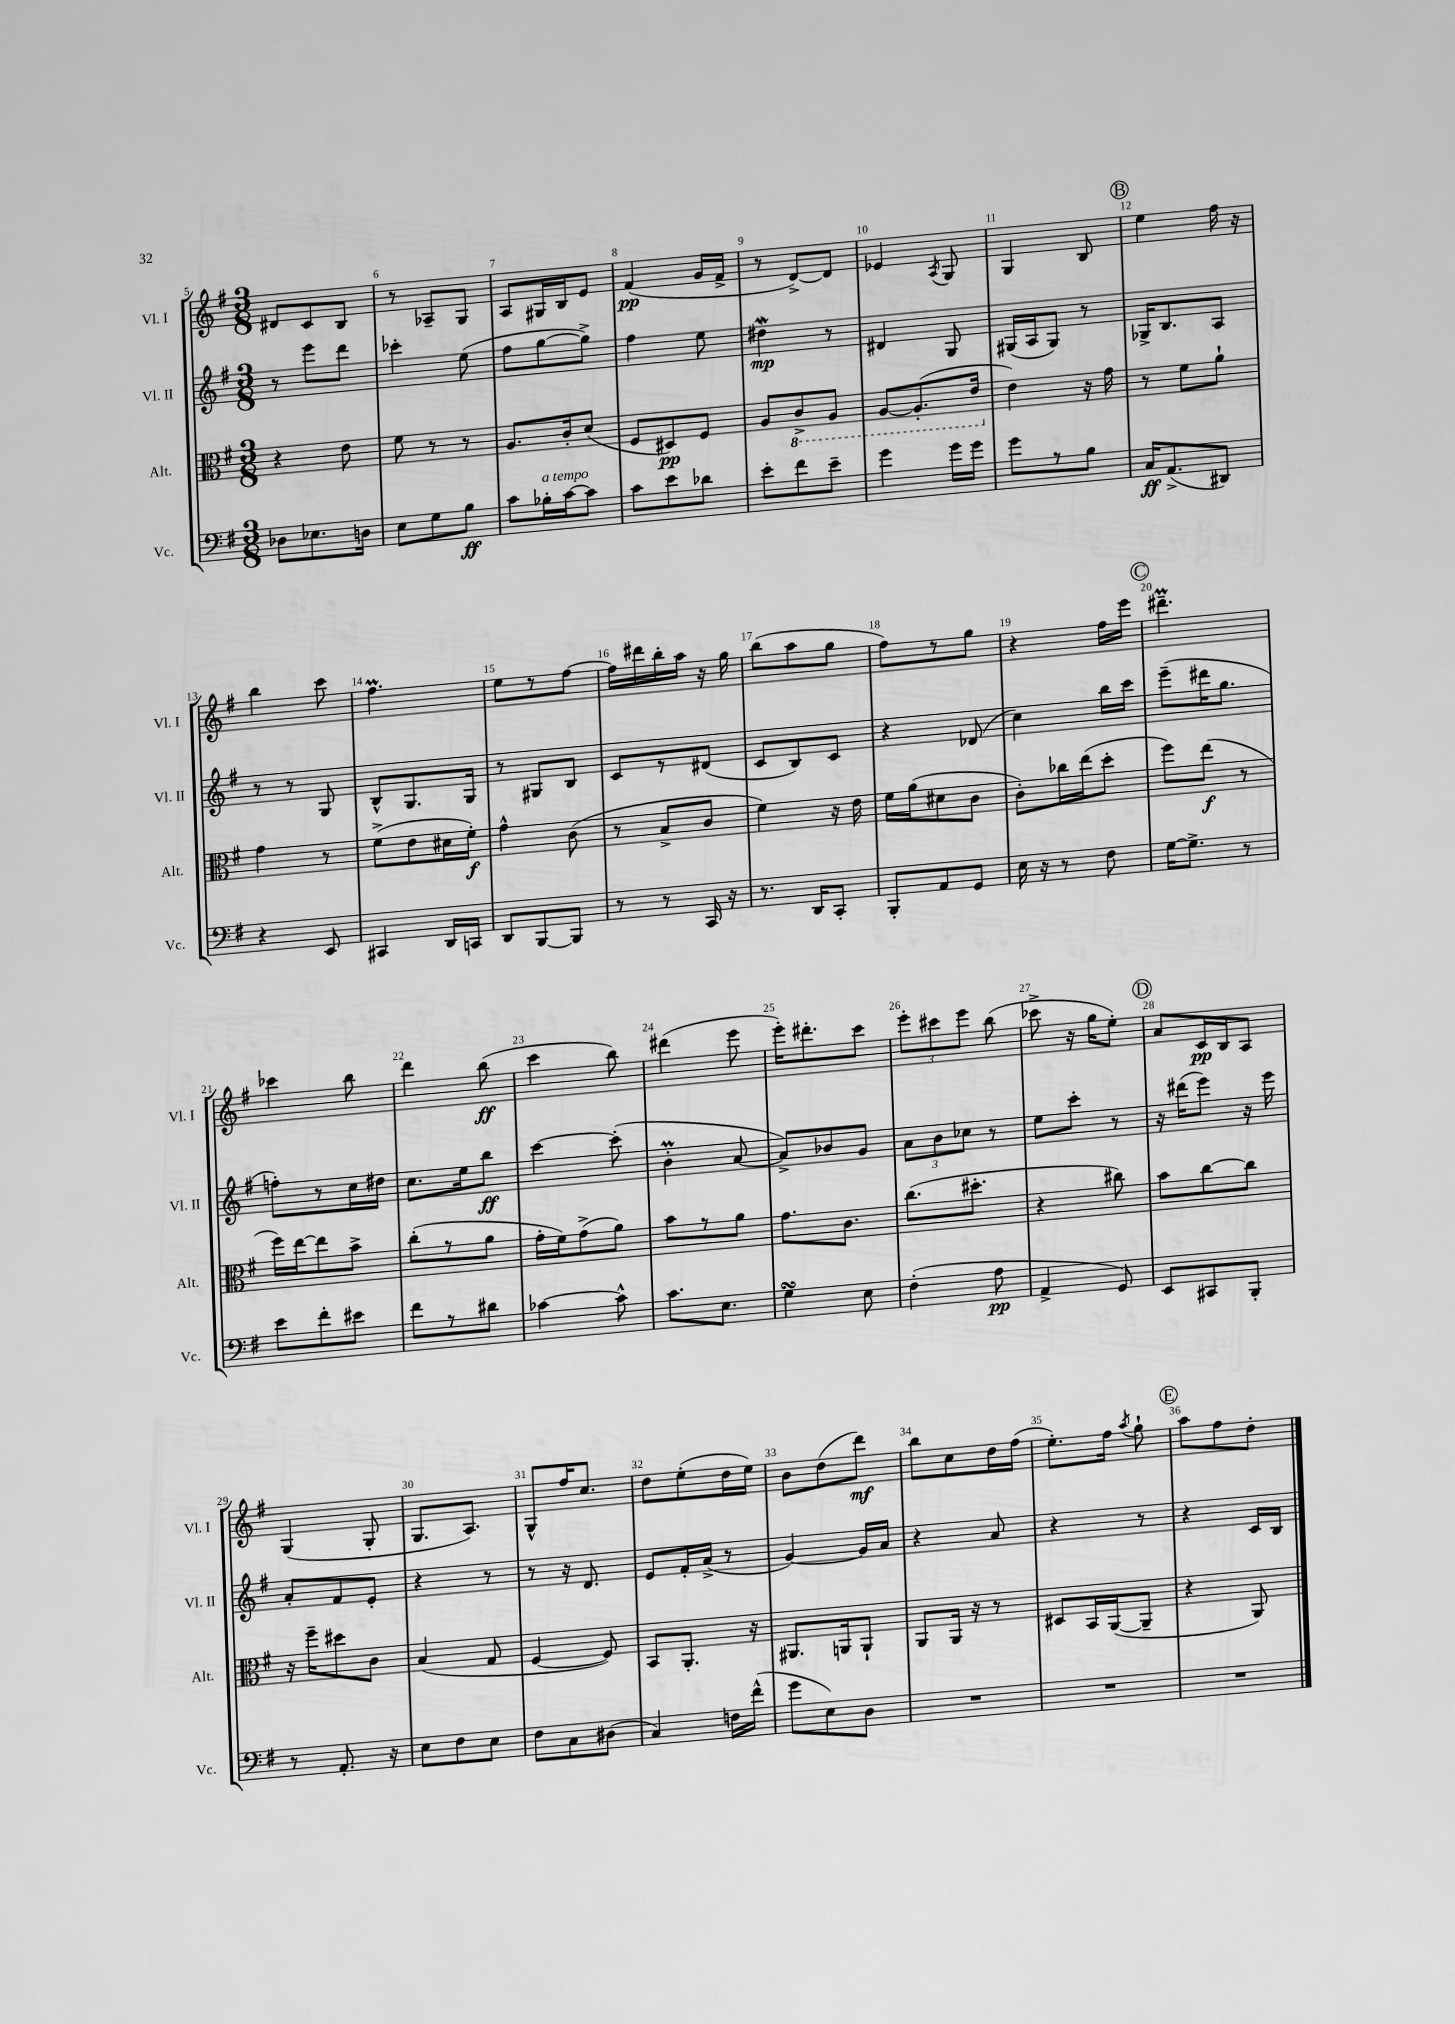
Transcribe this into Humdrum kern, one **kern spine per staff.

**kern	**dynam	**kern	**dynam	**kern	**dynam	**kern	**dynam
*part4	*part4	*part3	*part3	*part2	*part2	*part1	*part1
*staff4	*staff4	*staff3	*staff3	*staff2	*staff2	*staff1	*staff1
*I"Vc.	*	*I"Alt.	*	*I"Vl. II	*	*I"Vl. I	*
*I'Vc.	*	*I'Alt.	*	*I'Vl. II	*	*I'Vl. I	*
*clefF4	*	*clefC3	*	*clefG2	*	*clefG2	*
*k[f#]	*	*k[f#]	*	*k[f#]	*	*k[f#]	*
*M3/8	*	*M3/8	*	*M3/8	*	*M3/8	*
=5	=5	=5	=5	=5	=5	=5	=5
8D-X\L	.	4r	.	8r	.	8d#X/L	.
8.E-X\	.	.	.	8eee\L	.	8c/	.
.	.	8e\	.	8ddd\J	.	8B/J	.
16Dn\Jk	.	.	.	.	.	.	.
=6	=6	=6	=6	=6	=6	=6	=6
8E\L	.	8f#\	.	4ccc-X'\	.	8r	.
8G\	.	8r	.	.	.	8A-X~/L	.
8B\J	ff	8r	.	(8ee\	.	8G/J	.
=7	=7	=7	=7	=7	=7	=7	=7
8c\L	.	8.A/L	.	8ff#\L	.	8A/L	.
!LO:TX:a:i:t=a tempo	!	!	!	!	!	!	!
16B-X'\L	.	.	.	[8gg\	.	16G#X/L	.
[16c\J	.	16c'/k	.	.	.	16B/J	.
8c\J]	.	(8d/J	.	8gg^\J])	.	8e/J	.
=8	=8	=8	=8	=8	=8	=8	=8
8c\L	.	8F#/L	.	4ff#\	.	(4f#/	pp
8e\	.	8D#X/)	pp	.	.	.	.
8d-X\J	.	8F#/J	.	8ee\	.	16g/LL	.
.	.	.	.	.	.	16f#^/JJ	.
=9	=9	=9	=9	=9	=9	=9	=9
8e'\L	.	8A/L	.	4dd#XW\	mp	8r	.
*	*	*8ba	*	*	*	*	*
8f#\	.	8C^/	.	.	.	[8d^/L)	.
8e~\J	.	8AA/J	.	8r	.	8d/J]	.
=10	=10	=10	=10	=10	=10	=10	=10
4g\	.	[8AA/L	.	4d#X/	.	4e-X/	.
.	.	(8.AA'/]	.	.	.	.	.
.	.	.	.	.	.	8qA/	.
16g\LL	.	.	.	8G/	.	8G/	.
16g\JJ	.	16E/Jk	.	.	.	.	.
=11	=11	=11	=11	=11	=11	=11	=11
*	*	*X8ba	*	*	*	*	*
8g\L	.	4e\)	.	(16G#X/LL	.	4G/	.
.	.	.	.	16A/J	.	.	.
8r	.	.	.	8G#/J)	.	.	.
8B\J	.	16r	.	8r	.	8B/	.
.	.	16g\	.	.	.	.	.
!!LO:REH:place=s1:t=B
=12	=12	=12	=12	=12	=12	=12	=12
16C/KL	ff	8r	.	16G-X^/KL	.	4ee\	.
(8.AA^/	.	.	.	8.B/	.	.	.
.	.	8f#\L	.	.	.	.	.
8DD#X/J)	.	8a`\J	.	8A/J	.	16ff#\	.
.	.	.	.	.	.	16r	.
!!LO:LB:g=z
=13	=13	=13	=13	=13	=13	=13	=13
4r	.	4g\	.	8r	.	4bb\	.
.	.	.	.	8r	.	.	.
8EE/	.	8r	.	8G/	.	8ccc\	.
=14	=14	=14	=14	=14	=14	=14	=14
4CC#X/	.	(8f#^\L	.	8B^^/L	.	4.ff#m\	.
.	.	8e\	.	8.G/	.	.	.
16DD/LL	.	16d#X\L	.	.	.	.	.
16CCn/JJ	.	16f#'\JJ)	f	16G/Jk	.	.	.
=15	=15	=15	=15	=15	=15	=15	=15
8DD/L	.	4g^^\	.	8r	.	8ee\L	.
[8BBB/	.	.	.	8G#X/L	.	8r	.
8BBB/J]	.	(8c\	.	8B/J	.	[8ff#\J	.
=16	=16	=16	=16	=16	=16	=16	=16
8r	.	8r	.	8c/L	.	16ff#\LL]	.
.	.	.	.	.	.	16ddd#X\	.
8r	.	8B^/L	.	8r	.	16bb'\	.
.	.	.	.	.	.	16aa\JJ	.
16CC/	.	8c/J	.	(8d#X/J	.	16r	.
16r	.	.	.	.	.	16gg\	.
=17	=17	=17	=17	=17	=17	=17	=17
8.r	.	4f#\)	.	8c/L	.	(8bb\L	.
.	.	.	.	8B/)	.	8aa\	.
16DD/KL	.	.	.	.	.	.	.
8CC'/J	.	16r	.	8c/J	.	8gg\J	.
.	.	16e\	.	.	.	.	.
=18	=18	=18	=18	=18	=18	=18	=18
8BBB'/L	.	16f#\LL	.	4r	.	8ff#\L)	.
.	.	(16a\J	.	.	.	.	.
8AA/	.	8d#X\	.	.	.	8r	.
8GG/J	.	8c\J	.	(8d-X/	.	8gg\J	.
=19	=19	=19	=19	=19	=19	=19	=19
16E\	.	8c'\L)	.	4cc\)	.	4r	.
16r	.	.	.	.	.	.	.
8r	.	16cc-X\L	.	.	.	.	.
.	.	(16ee\J	.	.	.	.	.
8F#\	.	8dd'\J	.	16bb\LL	.	16ff#\LL	.
.	.	.	.	16ccc\JJ	.	16eee\JJ	.
!!LO:REH:place=s1:t=C
=20	=20	=20	=20	=20	=20	=20	=20
[16G\KL	.	8ff#\L)	.	(8eee~\L	.	4.ddd#Xm~\	.
8.G^\J]	.	.	.	.	.	.	.
.	.	(8ee\J	f	16ddd#X\K	.	.	.
.	.	.	.	8.gg\J	.	.	.
8r	.	8r	.	.	.	.	.
!!LO:LB:g=z
=21	=21	=21	=21	=21	=21	=21	=21
8e\L	.	16ff#\LL)	.	8ffn'\L)	.	4ccc-X\	.
.	.	[16ee\J	.	.	.	.	.
8f#'\	.	8ee\]	.	8r	.	.	.
8e#X\J	.	8b^\J	.	16cc\L	.	8bb\	.
.	.	.	.	16dd#X\JJ	.	.	.
=22	=22	=22	=22	=22	=22	=22	=22
8f#\L	.	(8cc'\L	.	8.cc\L	.	4ddd\	.
8r	.	8r	.	.	.	.	.
.	.	.	.	16ee\k	.	.	.
8d#X\J	.	8a\J	.	8bb\J	ff	(8bb\	ff
=23	=23	=23	=23	=23	=23	=23	=23
[4c-X\	.	16g'\LL	.	[4ccc\	.	4ccc\	.
.	.	16f#\J)	.	.	.	.	.
.	.	(8g^\	.	.	.	.	.
8c-^^\]	.	8a\J)	.	(8ccc'\]	.	8bb\)	.
=24	=24	=24	=24	=24	=24	=24	=24
8.c\L	.	8b\L	.	4bm'\	.	(4ddd#X\	.
.	.	8r	.	.	.	.	.
8.E\J	.	.	.	.	.	.	.
.	.	8a\J	.	[8a/	.	8eee\	.
=25	=25	=25	=25	=25	=25	=25	=25
4GsSSs\	.	8.g\L	.	8a^/L])	.	16eee'\KL)	.
.	.	.	.	.	.	8.ddd#X'\	.
.	.	.	.	8b-X/	.	.	.
.	.	8.c\J	.	.	.	.	.
8E\	.	.	.	8g/J	.	8ccc\J	.
=26	=26	=26	=26	=26	=26	=26	=26
(4F#'\	.	(8.cc\L	.	12a\L	.	12eee'\L	.
.	.	.	.	12b\	.	12ccc#X\	.
.	.	.	.	12cc-X\J	.	12eee\J	.
.	.	8.dd#X'\J	.	.	.	.	.
8A\	pp	.	.	8r	.	(8bb\	.
=27	=27	=27	=27	=27	=27	=27	=27
4AA^/	.	4r	.	8ee\L	.	8ccc-X^\	.
.	.	.	.	8ccc'\J	.	16r	.
.	.	.	.	.	.	16gg\KL	.
8GG/)	.	8cc#X\)	.	8r	.	8ee'\J)	.
!!LO:REH:place=s1:t=D
=28	=28	=28	=28	=28	=28	=28	=28
8EE/L	.	8b\L	.	16r	.	8a/L	.
.	.	.	.	(16ddd#X\KL	.	.	.
8CC#X/	.	[8cc\	.	8eee\J)	.	16c/L	pp
.	.	.	.	.	.	16B/J	.
8BBB'/J	.	8cc\J]	.	16r	.	8A/J	.
.	.	.	.	16eee\	.	.	.
!!LO:LB:g=z
=29	=29	=29	=29	=29	=29	=29	=29
8r	.	16r	.	8a'/L	.	(4G/	.
.	.	16ff#~\KL	.	.	.	.	.
8.AA'/	.	8dd#X\	.	8f#/	.	.	.
.	.	8c\J	.	8e'/J	.	8G'/	.
16r	.	.	.	.	.	.	.
=30	=30	=30	=30	=30	=30	=30	=30
8E\L	.	(4B/	.	4r	.	8.G/L	.
8F#\	.	.	.	.	.	.	.
.	.	.	.	.	.	8.A/J)	.
8E\J	.	8G/	.	8r	.	.	.
=31	=31	=31	=31	=31	=31	=31	=31
8F#\L	.	[4F#/	.	8r	.	8G^^/L	.
8C\	.	.	.	16r	.	16ff#/K	.
.	.	.	.	8.d/	.	8.cc/J	.
(8D#X\J	.	8F#/])	.	.	.	.	.
=32	=32	=32	=32	=32	=32	=32	=32
4C/)	.	8BB/L	.	8e/L	.	8dd\L	.
.	.	8.AA'/J	.	16f#'/L	.	(8ee'\	.
.	.	.	.	(16a^/JJ	.	.	.
16Fn\LL	.	.	.	8r	.	16dd\L	.
(16f#^^\JJ	.	16r	.	.	.	16ee\JJ)	.
=33	=33	=33	=33	=33	=33	=33	=33
8g\L	.	8.AA#X/L	.	[4g/)	.	8b\L	.
8E\)	.	.	.	.	.	(8dd\	.
.	.	16AAn/k	.	.	.	.	.
8D\J	.	8AA`/J	.	16g/LL]	.	8ddd\J)	mf
.	.	.	.	16a/JJ	.	.	.
=34	=34	=34	=34	=34	=34	=34	=34
4.r	.	8AA/L	.	4r	.	8bb\L	.
.	.	16AA/Jk	.	.	.	8cc\	.
.	.	16r	.	.	.	.	.
.	.	8r	.	8a/	.	16dd\L	.
.	.	.	.	.	.	(16ff#\JJ	.
=35	=35	=35	=35	=35	=35	=35	=35
4.r	.	8D#X/L	.	4r	.	8.ee'\L)	.
.	.	16BB/L	.	.	.	.	.
.	.	([16AA/J	.	.	.	16ff#\Jk	.
.	.	.	.	.	.	8qaa/	.
.	.	8AA~/J]	.	8r	.	8gg`\	.
!!LO:REH:place=s1:t=E
=36	=36	=36	=36	=36	=36	=36	=36
4.r	.	4r	.	4r	.	8aa\L	.
.	.	.	.	.	.	8ff#\	.
.	.	8AA/)	.	16c/LL	.	8dd'\J	.
.	.	.	.	16B/JJ	.	.	.
==	==	==	==	==	==	==	==
*-	*-	*-	*-	*-	*-	*-	*-
